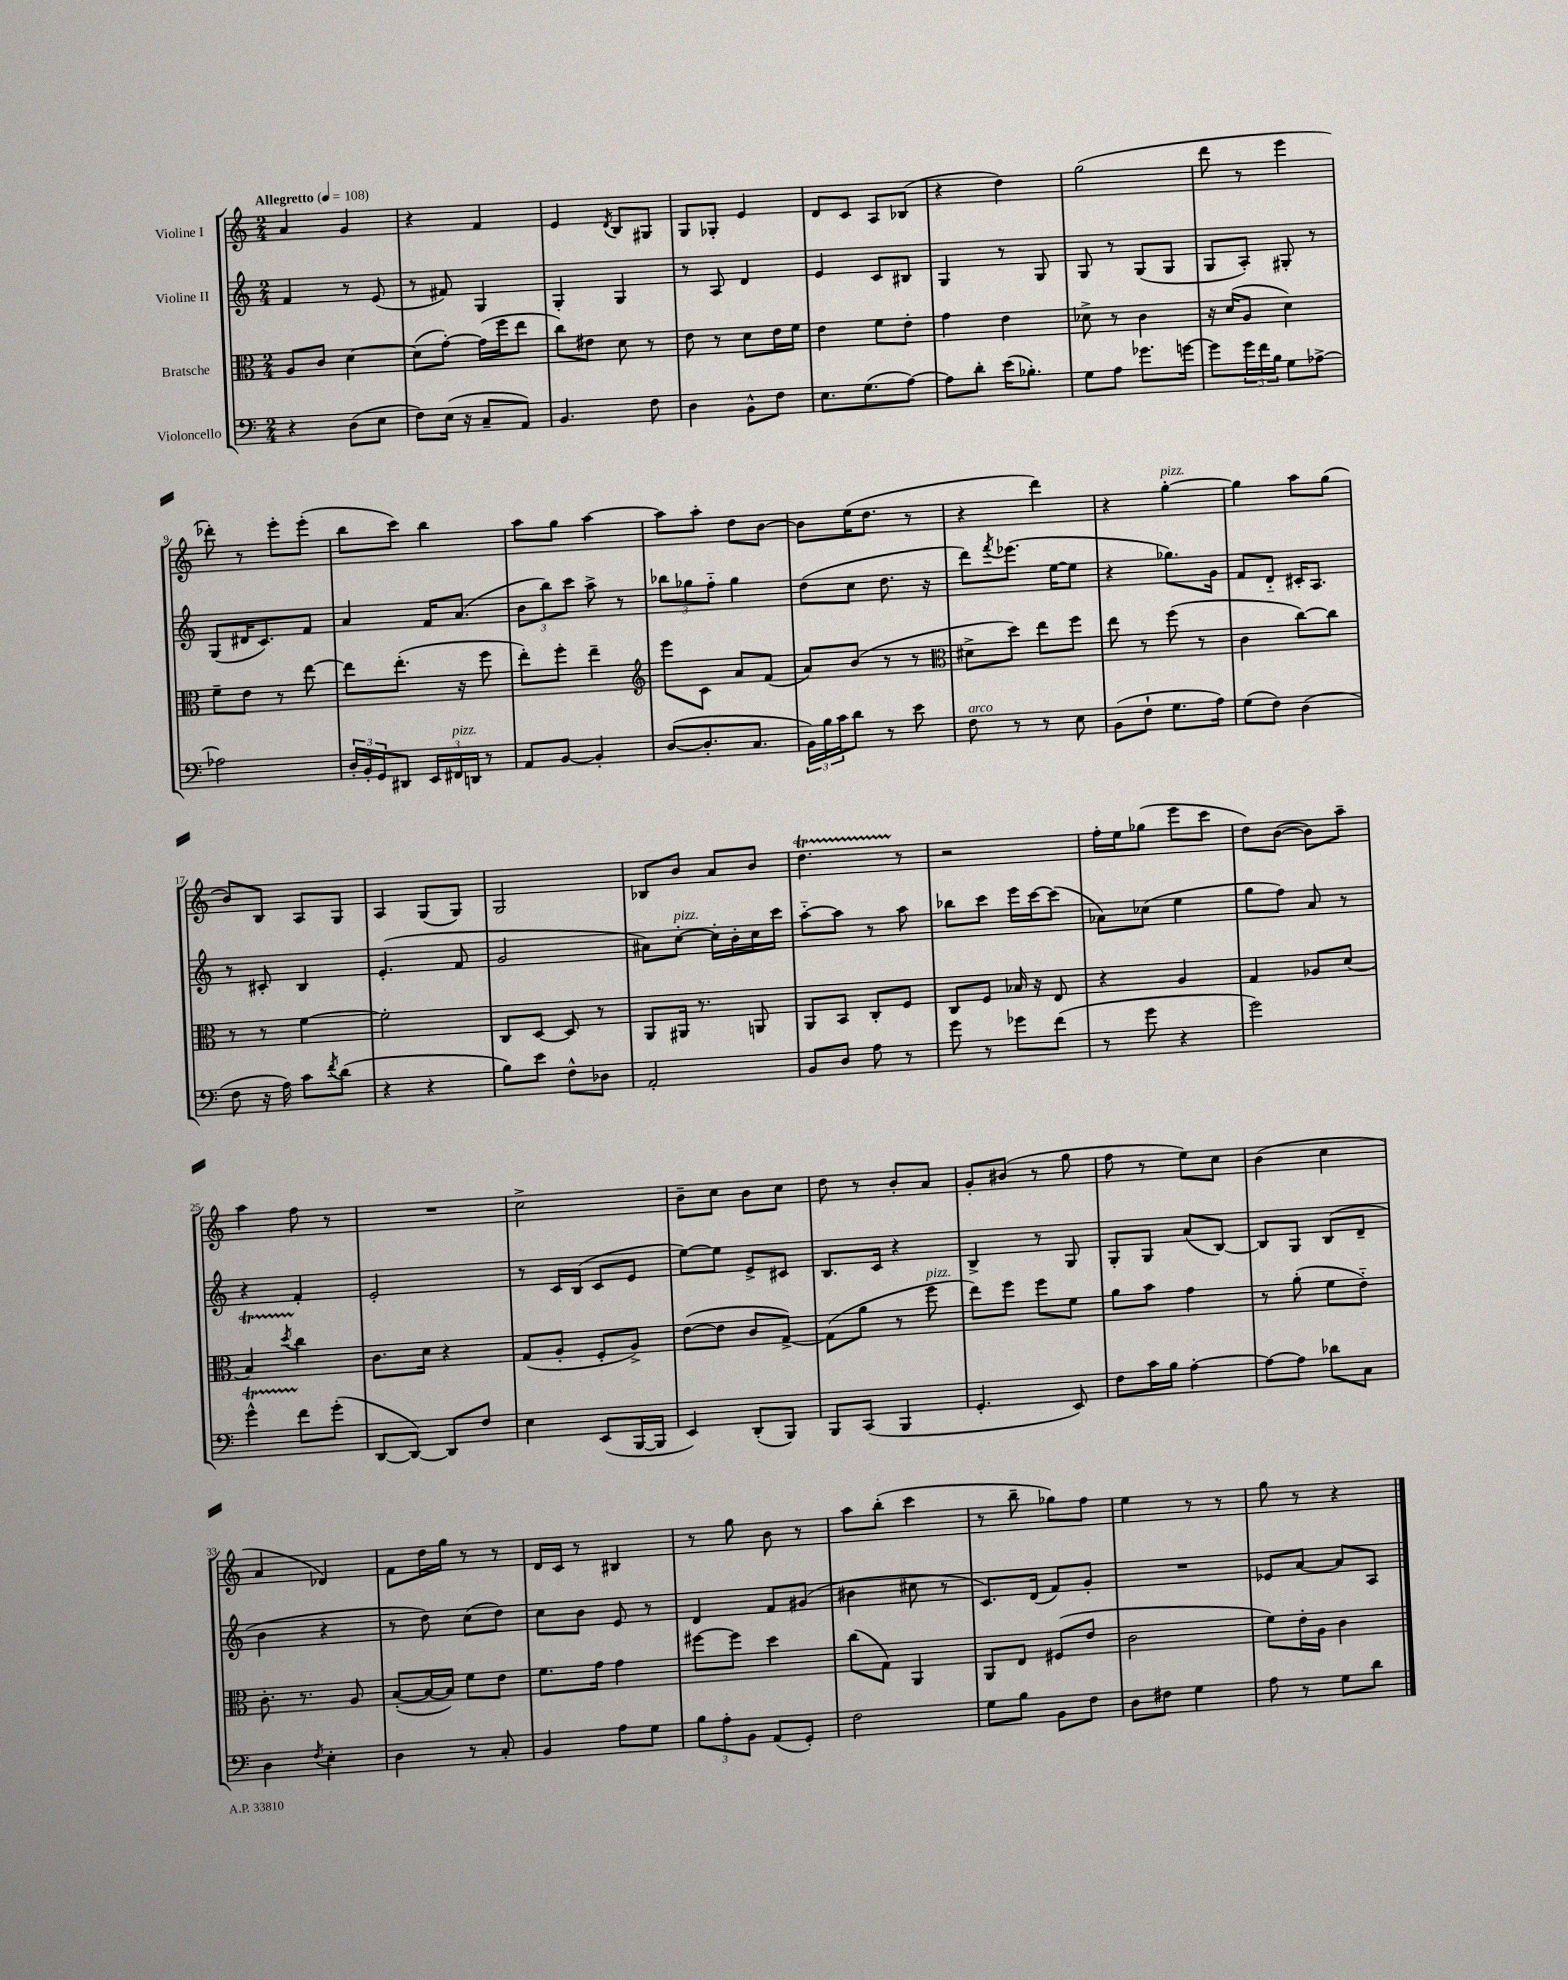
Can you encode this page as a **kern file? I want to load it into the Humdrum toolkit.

**kern	**kern	**kern	**kern
*staff4	*staff3	*staff2	*staff1
*clefF4	*clefC3	*clefG2	*clefG2
*k[]	*k[]	*k[]	*k[]
*M2/4	*M2/4	*M2/4	*M2/4
*MM108	*MM108	*MM108	*MM108
4r	8A/L	4f/	4a/
.	8c/J	.	.
(8D\L	[4d\	8r	4g/
8E\J	.	(8e/	.
=	=	=	=
8F\L)	(8d\]L	8r	4r
(16E\Jk	[8g'\J)	8f#/)	.
16r	.	.	.
8C~/L	(16g\]LL	4G/	4f/
.	16ff\J	.	.
8AA/J)	8ee\J	.	.
=	=	=	=
4.BB/	8cc\L)	4G'/	4e/
.	8e#\J	.	.
.	.	.	8qd/
.	8d\	4G/	8B/L
8F\	8r	.	8G#/J
=	=	=	=
4D\	8e\	8r	8G/L
.	8r	8A/	8G-'/J
8BB^^\L	8d\L	4d/	4e/
8F\J	16e\L	.	.
.	16f\JJ	.	.
=	=	=	=
8.E\L	4e\	4e/	8d/L
.	.	.	8c/J
(8.G\	.	.	.
.	8f\L	8c/L	8A/L
[8A\J)	8e'\J	8B#/J	(8B-/J
=	=	=	=
8A\]L	4g\	4G/	4r
8d'\J	.	.	.
(16e\LK	4e\	8r	4dd\)
8.B-'\J)	.	.	.
.	.	8G/	.
=	=	=	=
8G\L	8d-^\	8G/	(2gg\
8A\J	8r	8r	.
8.g-\L	4c\	(8G/L	.
.	.	8G/J	.
[16g\Jk	.	.	.
=	=	=	=
8g\]L	16r	8G/L	8ddd\
.	(16d/LK	.	.
24g\L	8A/J	8A'/J)	8r
24f\	.	.	.
24B\JJ	.	.	.
8G\L	4d\)	8G#'/	4eee\
[8A-^\J	.	8r	.
=	=	=	=
2A-\]	8f~\L	(8G/L	8ddd-'\)
.	8e\J	16d#/K	8r
.	.	8.c/)	.
.	8r	.	8eee'\L
.	[8ee\	8f/J	(8eee'\J
=	=	=	=
24D'/LL	8ee\]L	4a/	8bb\L
24BB'/	.	.	.
24GG/J	.	.	.
8DD#/J	(8.ee'\J	.	8ccc\J)
24EE/LL	.	16f/LK	4bb\
24FF#/	.	.	.
.	16r	(8.a/J	.
24DD/JJ	.	.	.
8r	8ff\	.	.
=	=	=	=
8AA/L	8ee'\L)	12b\L	8aa\L
.	.	12bb\)	.
[8BB/J	8ff'\J	.	8gg\J
.	.	12ccc\J	.
4BB'/]	4ee~\	8aa^\	[4aa\
.	.	8r	.
=	=	=	=
*	*clefG2	*	*
([8D/L	8eee\L	12bb-\L	8aa\]L
.	.	12gg-\	.
8.D'/]	8c\J	.	8aa'\J
.	.	12ff'~\J	.
.	8a/L	4gg-\	8dd\L
8.C/J	.	.	.
.	(8f/J	.	[8b\J
=	=	=	=
24BB\LL)	8a/L)	(8dd\L	8b\]L
24B\	.	.	.
24c\J	.	.	.
8d\J	(8b/J	8cc\J	(16ee\K
.	.	.	8.dd\J
8r	8r	8.dd\	.
8e\	8r	.	8r
.	.	16r	.
=	=	=	=
*	*clefC3	*	*
8F\	8d#^\L	8ddd\L)	4r
.	.	8qfff/	.
8r	8dd\J)	(8.eee-\J	.
8r	8ee\L	.	4ddd\)
.	.	[16ee\LK	.
8E\	8ff\J	8ee\]J	.
=	=	=	=
(8BB\L	8ee\	4r	4r
8F`\J	8r	.	.
8.G\L	(8ff\	8.gg-\L)	[4gg'\
.	8r	.	.
16A\Jk)	.	16g\Jk	.
=	=	=	=
(8G\L	4c\	8f/L	4gg\]
8F\J)	.	8d'~/J	.
(4D\	[8cc\L)	16c#'/LK	8aa\L
.	.	8.A/J	.
.	8cc\]J	.	(8gg\J
=	=	=	=
8F\	8r	8r	8b/L)
16r	8r	8c#'/	8B/J
16A\)	.	.	.
8c\L	[4f\	4B/	8A/L
8qf/	.	.	.
(8d\J	.	.	8G/J
=	=	=	=
4r	2f'\]	(4.e'/	4A/
4r	.	.	(8G/L
.	.	8f/	8G/J)
=	=	=	=
8B\L)	8C/L	2g/	2G/
8e\J	[8D/J	.	.
8F^^\L	8D/]	.	.
8D-\J	8r	.	.
=	=	=	=
2AA'/	8AA/L	8a#\L)	8B-/L
.	16AA#/Jk	[8cc'\J	8b/J
.	8.r	.	.
.	.	16cc'\]LL	8a/L
.	.	16b'\	.
.	8AA/	16cc\	8b/J
.	.	16ccc\JJ	.
=	=	=	=
8BB/L	8AA/L	[8aa'~\L	4.dd\
8D/J	8BB/J	8aa\]J	.
8A\	8C'/L	8r	.
8r	8F/J	8aa\	8r
=	=	=	=
8g\	8C/L	8bb-\L	2r
8r	8F/J	8ccc\J	.
8g-\L	16B-/	16eee\LL	.
.	16r	[16ccc\J	.
(8f\J	8E/	(8ccc\]J	.
=	=	=	=
8r	4r	8a-\L)	16ff'\LL
.	.	.	16ee\J
8g\	.	(8cc-\J	(8gg-\J
4r	4A/	4ee\	8eee\L
.	.	.	8ccc\J
=	=	=	=
2g\)	4G/	8gg\L	8dd\L)
.	.	8ff\J)	([8b\J
.	8A-/L	8a/	8b\]L)
.	(8d/J	8r	8aa~\J
=	=	=	=
4g^^\	4B/)	4r	4aa\
.	8qdd/	.	.
8f\L	4cc\	4f'/	8ff\
(8g'\J	.	.	8r
=	=	=	=
[8DD/L	8.c\L	2e'/	2r
8DD/_J)	.	.	.
.	16d\Jk	.	.
8DD/]L	4r	.	.
8F/J	.	.	.
=	=	=	=
4E\	(8G/L	8r	2cc^\
.	8A'/J	16c/LL	.
.	.	(16B/JJ	.
(8EE/L	8F'/L	8c/L	.
[16BBB/L	8A^/J)	8e/J	.
16BBB/]JJ	.	.	.
=	=	=	=
4EE/)	([8e\L	[8ee\L)	8b~\L
.	8e\]J	8ee\]J	8cc\J
(8DD'/L	8c/L	8e^/L	8b\L
8BBB/J)	[8G^/J)	8c#/J	8cc\J
=	=	=	=
8BBB/L	(8G\]L	8.B/L	8dd\
(8CC/J	8a\J	.	8r
.	.	16c/Jk	.
4BBB/	8r	4r	8b'/L
.	8ff\	.	8a/J
=	=	=	=
4.GG'/	8ee\L)	4B^/	8g'/L
.	8ff\J	.	(8b#/J
.	8ff\L	8r	8r
8EE/)	8f\J	8G/	8gg\
=	=	=	=
8F\L	8a\L	8G'/L	8ff\
16c\L	8b\J	8G/J	8r
16B\JJ	.	.	.
[4A'\	4g\	(8a/L	8ee\L)
.	.	[8B/J)	8cc\J
=	=	=	=
8A\_L	8r	8B/]L	(4b\
8A\]J	(8a'\	8G/J	.
8d-\L	8f\L	(8B/L	4cc\
8C\J	8e'~\J)	8d~/J	.
=	=	=	=
4D\	8.c'\	4b\	4a/
.	8.r	.	.
8qF/	.	.	.
4E'\	.	4r	4d-/)
.	8A/	.	.
=	=	=	=
4D\	([8B'/L	8r	8f\L
.	16B/_L	8dd\)	16dd\L
.	16B/]JJ)	.	16gg\JJ
8r	8f\L	(8cc\L	8r
8C'/	8e\J	8dd\J)	8r
=	=	=	=
4BB/	8.f\L	8cc\L	16d/LL
.	.	.	16c/JJ
.	.	8b\J	8r
.	16g\Jk	.	.
8A\L	4g\	8e/	4B#/
8G\J	.	8r	.
=	=	=	=
12B\L	[8ff#\L	4d/	8r
12A'\	.	.	.
.	8ff#\]J	.	8gg\
12BB\J	.	.	.
(8AA/L	4dd\	8f/L	8b\
8GG'/J)	.	(8g#/J	8r
=	=	=	=
2F\	(8cc\L	4b#\	8aa\L
.	8G\J)	.	(8bb'\J
.	4AA/	8cc#\	4ccc\
.	.	8r	.
=	=	=	=
8G\L	8AA/L	8.c/L)	8r
8B\J	8E/J	.	8bb~\
.	.	(16d/Jk	.
8BB\L	(8F#/L	8f/L)	8gg-\L)
8F\J	8e/J	8g'/J	8ff\J
=	=	=	=
8D\L	2c\	2r	4ee\
8F#\J	.	.	.
4G\	.	.	8r
.	.	.	8r
=	=	=	=
8A\	8f\L)	8e-/L	8gg\
8r	16e'\L	[8a/J	8r
.	16A\JJ	.	.
8G\L	4c\	8a/]L	4r
8d\J	.	8A/J	.
==	==	==	==
*-	*-	*-	*-
